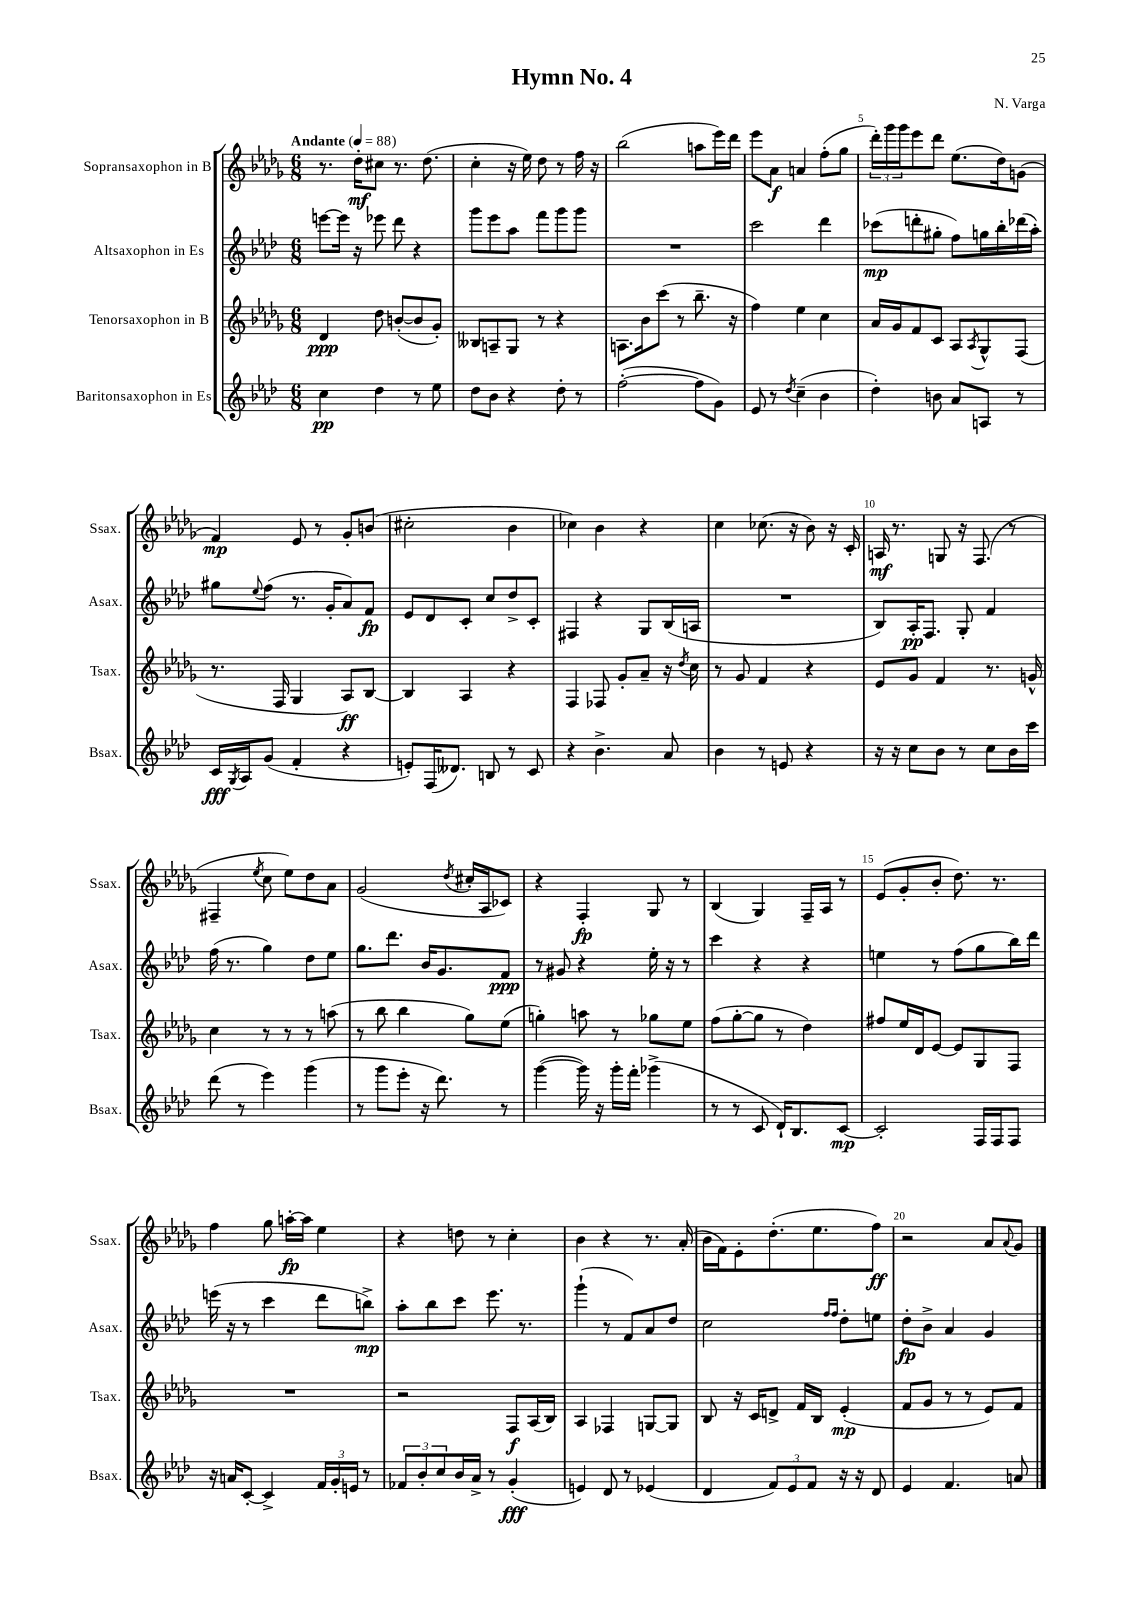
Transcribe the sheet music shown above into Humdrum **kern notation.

**kern	**kern	**kern	**kern
*staff4	*staff3	*staff2	*staff1
*clefG2	*clefG2	*clefG2	*clefG2
*k[b-e-a-d-]	*k[b-e-a-d-g-]	*k[b-e-a-d-]	*k[b-e-a-d-g-]
*M6/8	*M6/8	*M6/8	*M6/8
*MM88	*MM88	*MM88	*MM88
4cc	4d-	[8eee	8.r
.	.	16eee]	.
.	.	16r	16dd-'
4dd-	8dd-	8eee-	8cc#
.	([8b'	8ddd-	8.r
8r	8b]	4r	.
.	.	.	(8.dd-
8ee-	8g-')	.	.
=	=	=	=
8dd-	8B--	8ggg	4cc'
8b-	8A~	8eee-	.
4r	8G-	8aa-	16r
.	.	.	16ee-)
.	8r	8fff	8dd-
8dd-'	4r	8ggg	8r
8r	.	8ggg	16ff
.	.	.	16r
=	=	=	=
([2ff'	8.A	2.r	(2bb-
.	16b-	.	.
.	(8ccc	.	.
.	8r	.	.
8ff]	8.bb-~	.	8aa
8g)	.	.	16eee-)
.	16r	.	16ddd-
=	=	=	=
8e-	4ff)	2ccc	8eee-
8r	.	.	8a-
8qdd-	.	.	.
(4cc~	4ee-	.	4a
4b-	4cc	4ddd-	(8ff'
.	.	.	8gg-
=	=	=	=
4dd-')	16a-	(8ccc-	24ddd-')
.	.	.	24ggg-
.	16g-	.	.
.	.	.	24ggg-
.	8f	8ddd'	8eee-
8b	8c	8gg#'	8ddd-
8a-	8A-	8ff)	(8.ee-
.	8qA-	.	.
8A	8G-^^	16gg	.
.	.	16bb-'	16dd-)
8r	(8F	(16ddd-	(8g
.	.	16aa-')	.
=	=	=	=
16c	8.r	8gg#	4f)
8qG	.	.	.
16A-	.	.	.
.	.	8qqee-	.
(8g	.	(8ff	.
.	16F	.	.
4f'	4G-	8.r	8e-
.	.	.	8r
.	.	16g'	.
4r	8A-)	8a-)	8g-'
.	[8B-	8f	(8b
=	=	=	=
8e')	4B-]	8e-	2cc#'
(16F	.	8d-	.
8.d--)	.	.	.
.	4A-	8c'	.
8B	.	8cc	.
8r	4r	8dd-^	4b-
8c	.	8c'	.
=	=	=	=
4r	4F	4F#	4cc-)
4.b-^	8F-	4r	4b-
.	8g-'	.	.
.	8a-~	8G	4r
8a-	16r	(16B-	.
.	8qdd-	.	.
.	16cc	16A	.
=	=	=	=
4b-	8r	2.r	4cc
.	8g-	.	.
8r	4f	.	(8.cc-
8e	.	.	.
.	.	.	16r
4r	4r	.	8b-)
.	.	.	16r
.	.	.	16c'
=	=	=	=
16r	8e-	8B-)	16A
16r	.	.	8.r
8cc	8g-	16A-'	.
.	.	8.F	.
8b-	4f	.	8G
8r	.	8G'	16r
.	.	.	(8.F
8cc	8.r	4f	.
16b-	.	.	8r
16ccc	16g^^	.	.
=	=	=	=
(8ddd-	4cc	(16ff	4F#~
.	.	8.r	.
8r	.	.	.
.	.	.	8qee-
4eee-)	8r	4gg)	8cc
.	8r	.	8ee-)
(4ggg	8r	8dd-	8dd-
.	(8aa	8ee-	8a-
=	=	=	=
8r	8r	8.gg	(2g-
8ggg	8bb-	.	.
.	.	8.ddd-	.
8eee-'	4bb-	.	.
16r	.	16b-	.
8.ddd-)	.	8.g	.
.	.	.	8qdd-
.	8gg-)	.	16cc#'
.	.	.	16A-
8r	(8ee-	8f	8c-)
=	=	=	=
([4ggg	4gg')	8r	4r
.	.	8g#	.
16ggg])	8aa	4r	4F'
16r	.	.	.
16ggg'	8r	.	.
16fff'	.	.	.
(4ggg-^	8gg-	16ee-'	8G-
.	.	16r	.
.	8ee-	8r	8r
=	=	=	=
8r	(8ff	4ccc	(4B-
8r	[8gg-'	.	.
8c	8gg-]	4r	4G-)
16d-`)	8r	.	.
8.B-	.	.	.
.	4dd-)	4r	16F~
.	.	.	16A-
[8c	.	.	8r
=	=	=	=
2c']	8ff#	4ee	(8e-
.	16ee-	.	8g-'
.	16d-	.	.
.	[8e-	8r	8b-'
.	8e-]	(8ff	8.dd-)
16F	8G-	8gg	.
16F	.	.	8.r
8F	8F	16bb-)	.
.	.	16ddd-	.
=	=	=	=
16r	2.r	(16eee	4ff
16a	.	16r	.
[8c'	.	8r	.
4c^]	.	4ccc	8gg-
.	.	.	[16aa'
.	.	.	16aa]
24f	.	8ddd-	4ee-
24g'	.	.	.
24e	.	.	.
8r	.	8bb^)	.
=	=	=	=
12f-	2r	8aa-'	4r
12b-'	.	.	.
.	.	8bb-	.
12cc	.	.	.
16b-	.	8ccc	8dd
16a-^	.	.	.
8r	.	8.eee-	8r
(4g'	8F	.	4cc'
.	.	8.r	.
.	(16A-	.	.
.	16B-)	.	.
=	=	=	=
4e)	4A-	(4ggg`	4b-
8d-	4F-	8r	4r
8r	.	8f)	.
(4e-	[8G	8a-	8.r
.	8G]	8dd-	.
.	.	.	(16a-'
=	=	=	=
4d-	8B-	2cc	16b-
.	.	.	16f)
.	16r	.	8e-'
.	16c	.	.
12f)	8d^	.	(8.dd-'
12e-	.	.	.
.	16f	.	.
12f	.	.	.
.	16B-	.	8.ee-
.	.	16qqff	.
.	.	16qqff	.
16r	(4e-'	8dd-'	.
16r	.	.	.
8d-	.	8ee	8ff)
=	=	=	=
4e-	8f	8dd-'	2r
.	8g-	8b-^	.
4.f	8r	4a-	.
.	8r	.	.
.	8e-)	4g	8a-
.	.	.	8qqa-
8a	8f	.	8g-
==	==	==	==
*-	*-	*-	*-
